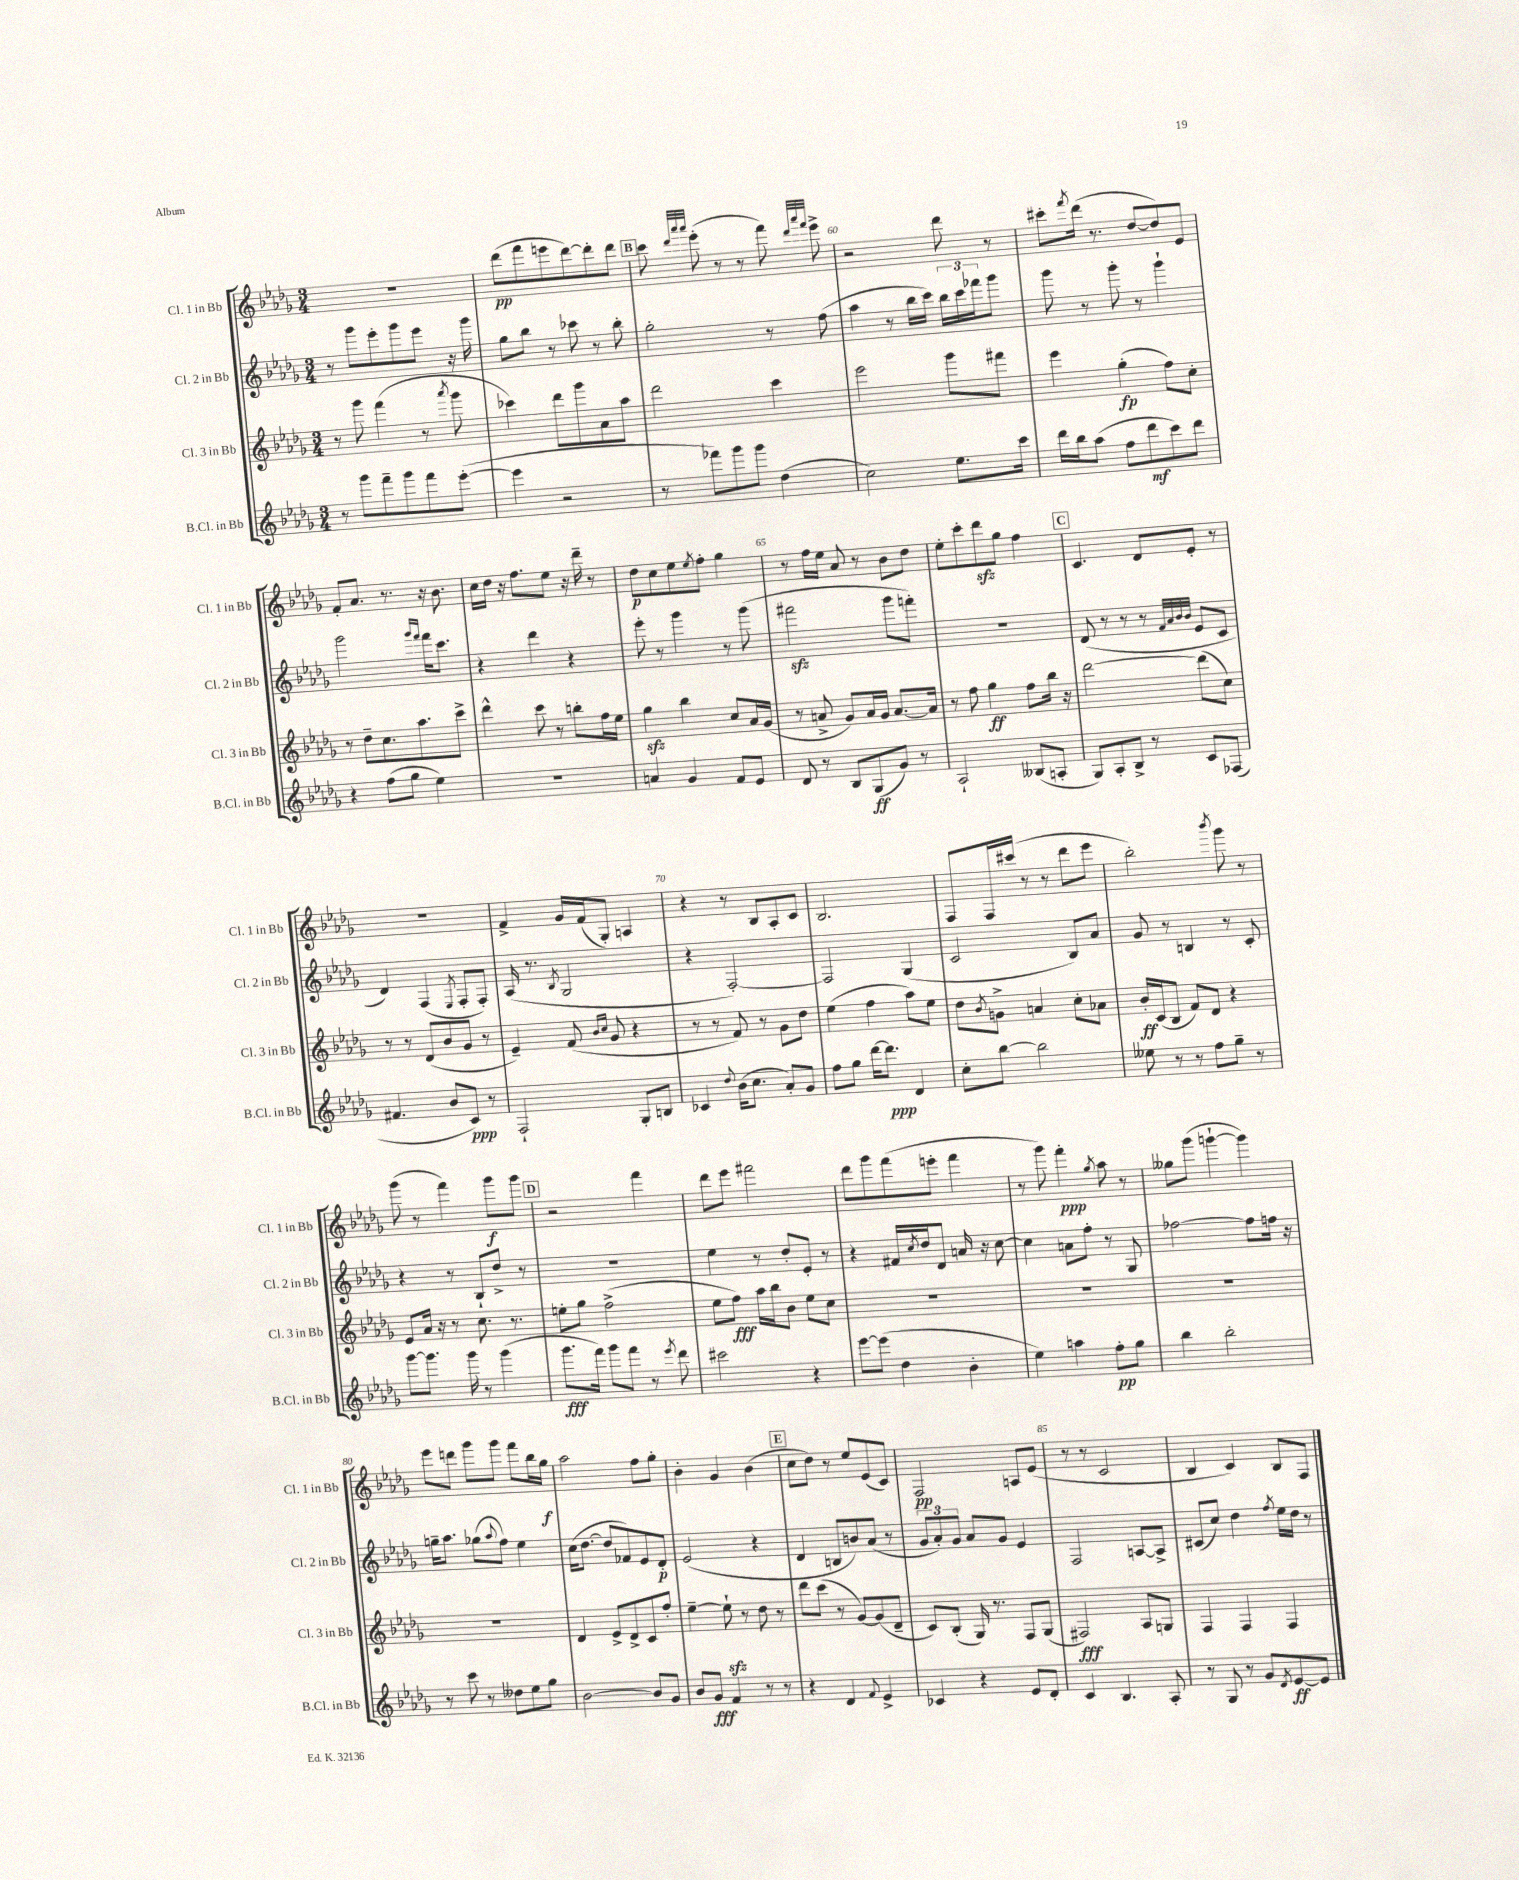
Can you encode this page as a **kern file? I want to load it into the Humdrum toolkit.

**kern	**kern	**kern	**kern
*staff4	*staff3	*staff2	*staff1
*clefG2	*clefG2	*clefG2	*clefG2
*k[b-e-a-d-g-]	*k[b-e-a-d-g-]	*k[b-e-a-d-g-]	*k[b-e-a-d-g-]
*M3/4	*M3/4	*M3/4	*M3/4
8r	8r	8r	2.r
8ggg-\L	8ggg-\	8ggg-\L	.
8fff~\	(4fff\	8eee-'\	.
8ggg-\	.	8ggg-\	.
8fff\	8r	8eee-\J	.
.	8qaaa-/	.	.
([8eee-'\J	8ggg-\	16r	.
.	.	16ggg-\	.
=	=	=	=
4eee-\]	4ccc-\)	8gg-\L	(8ddd-\L
.	.	8bb-\J	8fff\
2r	8ddd-\L	8r	8eee\
.	8ggg-\	8ccc-\	[8ddd-\)
.	8a-\	8r	8ddd-'\]
.	8aa-\J	8bb-'\	8ddd-\J
=	=	=	=
8r	2ddd-\	2gg-'\	8ccc\
.	.	.	32qqddd-/LLL
.	.	.	32qqaaa-/
.	.	.	32qqaaa-/JJJ
8fff-\L)	.	.	(8eee-'\
8ggg-\	.	.	8r
8ggg-\J	.	.	8r
(4dd-\	4ccc\	8r	8fff\)
.	.	.	32qqddd-/LLL
.	.	.	32qqaaa-/
.	.	.	32qqfff/JJJ
.	.	(8ff\	8eee-^\
=	=	=	=
2cc\)	2eee-\	4aa-\	2r
.	.	8r	.
.	.	16bb-\LL	.
.	.	16ccc\JJ)	.
8.ee-\L	8ggg-\L	24bb-\LL	8ddd-\
.	.	24ccc\	.
.	.	24fff-\J	.
.	8fff#\J	8ggg-\J	8r
16ccc\Jk	.	.	.
=	=	=	=
16ddd-\LL	4eee-\	8ggg-\	8ccc#'\L
16bb-\J	.	.	.
.	.	.	8qfff/
(8aa-\J	.	8r	(16ddd-\Jk
.	.	.	8.r
8ff\L	(4gg-'\	8ggg-'\	.
8ddd-\	.	8r	[8dd-/L
8ccc\)	8ff\L)	4ggg-`\	8dd-/])
8ddd-\J	8cc'\J	.	8e-/J
=	=	=	=
4r	8r	2ggg-\	8f'/L
.	8dd-~\L	.	8.a-/J
(8ff\L	8.cc\	.	.
.	.	.	8.r
8gg-\J	.	.	.
.	8.aa-\	.	.
.	.	16qqggg-/LL	.
.	.	16qqfff/JJ	.
4ee-\)	.	16fff\LK	16r
.	.	8.ccc\J	8.b-\
.	8ccc^\J	.	.
=	=	=	=
2.r	4ddd-^^\	4r	16cc\LL
.	.	.	16dd-\JJ
.	.	.	16r
.	.	.	8.ff\L
.	8ccc\	4ddd-\	.
.	8r	.	8ee-\J
.	8bb'\L	4r	16r
.	.	.	16ddd-~\
.	16ff\L	.	8r
.	16ee-\JJ	.	.
=	=	=	=
4a/	4gg-\	8eee-'\	8dd-\L
.	.	8r	8cc\
4g-/	4bb-\	4ggg-\	8ee-\
.	.	.	8qee-/
.	.	.	8ff'\J
8f/L	8cc/L	8r	4gg-\
8e-/J	16a-/L	(8ggg-\	.
.	(16g-/JJ	.	.
=	=	=	=
8d-/	8r	2fff#\	8r
8r	8a^/	.	16ff\LL
.	.	.	16ee-\JJ
8B-/L	8g-/L)	.	8a-/
(8G-/	16a/L	.	8r
.	16g-/JJ	.	.
8g-/J)	[8.a/L	8ggg-\L	8b-\L
8r	.	8fff'\J)	8dd-\J
.	16a/]Jk	.	.
=	=	=	=
2A-`/	8r	2.r	8ee-'\L
.	8ff\	.	8ccc'\
.	4gg-\	.	8ddd-\
.	.	.	8gg-\J
(8B--/L	8ff\L	.	4ff\
8A'/J	16bb-\Jk	.	.
.	16r	.	.
=	=	=	=
8G-/L)	[2ddd-\	(8d-/	4.c/
8A-'/	.	8r	.
8B-^/J	.	8r	.
8r	.	8r	8d-/L
.	.	32qqf/LLL	.
.	.	32qqa-/	.
.	.	32qqb-/	.
.	.	32qqb-/JJJ	.
8c/L	(8ddd-\]L	8e-/L	8e-'/J
(8F-/J	8cc\J)	8c/J	8r
=	=	=	=
4.f#/	8r	4d-/)	2.r
.	8r	.	.
.	(8d-/L	(4F/	.
8b-/L	8b-/	.	.
.	.	8qE-/	.
8c/J)	8g-/J	8F'/L	.
8r	8r	8F'/J)	.
=	=	=	=
2F`/	4e-~/)	(16A-/	4f^/
.	.	8.r	.
.	.	8qB-/	.
.	(8f/	2G-/	16g-/LL
.	.	.	(16f/J
.	16qqb-/LL	.	.
.	16qqcc/JJ	.	.
.	8g-/	.	8G-'/J)
8G-'/L	4r	.	4A/
8B/J	.	.	.
=	=	=	=
4c-/	8r	4r	4r
.	8r	.	.
8qqdd-/	.	.	.
(16b-\LK	8f/)	[2F'/)	8r
8.cc\J	.	.	.
.	8r	.	8B-/L
8a-'/L)	8g-\L	.	8A-'/
8g-/J	8dd-\J	.	8c/J
=	=	=	=
8ff\L	(4ee-\	2F/]	2.B-/
8gg-\J	.	.	.
[16ddd-\LK	4ff\	.	.
8.ddd-\]J	.	.	.
4d-/	8aa-\L)	(4G-/	.
.	8ee-\J	.	.
=	=	=	=
8cc'\L	8dd-\L	2c/	8F/L
.	8qb-/	.	.
[8bb-\J	8g^\J	.	16F/L
.	.	.	(16ccc#/JJ
2bb-\]	4a/	.	8r
.	.	.	8r
.	8cc'\L	8B-/L)	8ddd-\L
.	8a-\J	8a-/J	8eee-\J
=	=	=	=
8ee--\	16b-'/LL	8g-/	2bb-'\)
.	(16c/J	.	.
8r	8B-/J	8r	.
8r	8f/L)	4B/	.
8ff\L	8d-/J	.	.
.	.	.	8qbbb-/
8gg-~\J	4r	8r	8ggg-\
8r	.	8c'/	8r
=	=	=	=
[8ggg-\L	8e-/L	4r	(8ggg-\
8.ggg-\]J	16a-/Jk	.	8r
.	16r	.	.
.	8r	8r	4fff\)
16ggg-\	.	.	.
8r	8.cc\	8B-`/L	.
(4ggg-\	.	8dd-^/J	8ggg-\L
.	8.r	.	.
.	.	8r	8ggg-\J
=	=	=	=
8.ggg-\L	8ee'\L	2.r	2r
.	8gg-\J	.	.
16fff\Jk)	.	.	.
8ggg-\L	(2ff^\	.	.
8fff\J	.	.	.
8r	.	.	4fff\
8qeee-/	.	.	.
8ddd-\	.	.	.
=	=	=	=
2ccc#\	8ee-\L	4ee-\	8ddd-\L
.	8ff\J)	.	8eee-\J
.	16aa-\LL	8r	2fff#\
.	16bb-\J	.	.
.	8b-\J	8dd-'/L	.
4r	8ee-\L	8e-'/J	.
.	8cc\J	8r	.
=	=	=	=
[8eee-\L	2.r	4r	8ddd-\L
(8eee-\]J	.	.	8ggg-\
4dd-\	.	16f#/LL	(8fff\
.	.	8qcc/	.
.	.	16dd-/J	.
.	.	8d-/J	8eee'\J
4b-'\	.	16a/	4fff\
.	.	16r	.
.	.	[8cc\	.
=	=	=	=
4ee-\)	2.r	4cc\]	8r
.	.	.	8ggg-\)
4aa\	.	8a\L	4fff'\
.	.	8ff'\J	.
.	.	.	8qgg-/
8ff'\L	.	8r	8aa-\
8gg-\J	.	8G-/	8r
=	=	=	=
4bb-\	2.r	[2ff-\	8gg--\L
.	.	.	(8ggg-\J
2bb-'\	.	.	[4ggg`\
.	.	8ff-\]L	4ggg\])
.	.	16ff\Jk	.
.	.	16r	.
=	=	=	=
8r	2.r	16gg~\LK	8eee-\L
.	.	8.aa-\J	.
8ccc\	.	.	8ddd\J
8r	.	(8gg-\L	8ggg-\L
.	.	8qqaa-/	.
8dd--\L	.	8ff\J)	8ggg-\J
8ee-\	.	4ee-\	8fff\L
8gg-\J	.	.	16bb-\L
.	.	.	16gg-\JJ
=	=	=	=
[2b-\	4d-/	(16cc\LK	2aa-\
.	.	[8.dd-\J	.
.	8e-^/L	8dd-/]L	.
.	8d-^/	8f-/)	.
8b-/]L	8c/	8e-/	8ff\L
8g-/J	8ff'/J	8d-'/J	8gg-'\J
=	=	=	=
8b-/L	[4ee-~\	(2e-/	4b-'\
8g-/J	.	.	.
4f/	8ee-`\]	.	4g-/
.	8r	.	.
8r	8dd-\	4r	(4b-\
8r	8r	.	.
=	=	=	=
4r	8ddd-\L	4d-/	8cc\L
.	(8ccc\J	.	8dd-\J)
4d-/	8r	8B/L	8r
.	[8g-/L)	8b/)	8ee-/L
8qqf/	.	.	.
4e-^/	(8g-/]	(8a-/J	(8e-/
.	8d-~/J	8r	8c/J)
=	=	=	=
4c-/	8c/L)	12g-/L	2F/
.	.	12a-'/)	.
.	(8B-'/J	.	.
.	.	12g-/J	.
4r	16G-/)	8a-/L	.
.	8.r	.	.
.	.	8g-/J	.
8e-/L	8F/L	4e-/	8A/L
8d-'/J	(8G-/J	.	(8e-/J
=	=	=	=
4c/	2F#/)	2F/	8r
.	.	.	8r
4.B-/	.	.	2c/
.	8A-/L	[8A/L	.
8A-'/	8G/J	8A^/]J	.
=	=	=	=
8r	4F/	(8c#/L	4B-/
8G-/	.	8cc/J)	.
8r	4F/	4dd-\	4c/)
8g-/L	.	.	.
8qd-/	.	8qff/	.
[8e-/	4F/	16ee-\LL	8B-/L
.	.	16dd-\JJ	.
8e-/]J	.	8r	8F/J
==	==	==	==
*-	*-	*-	*-
